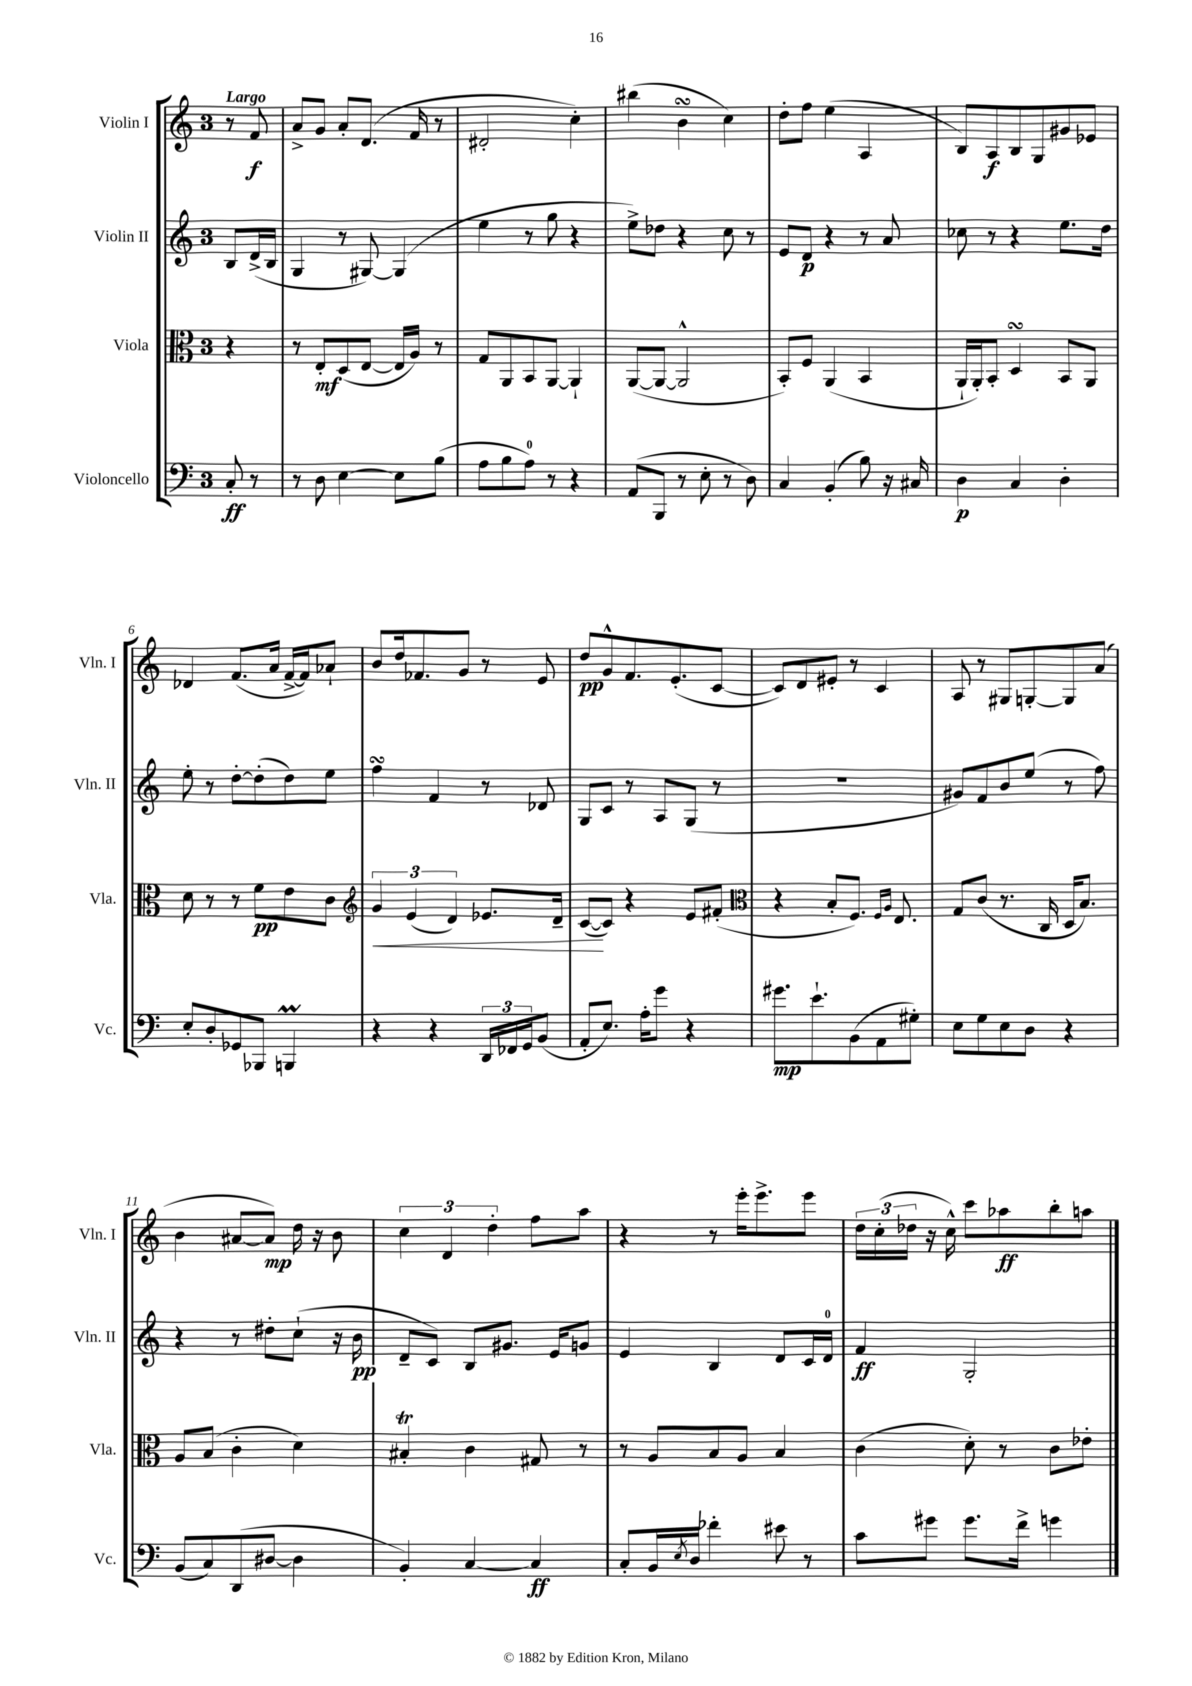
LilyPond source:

<<
\new StaffGroup <<
\new Staff = "s0" \with { instrumentName = "Violin I" shortInstrumentName = "Vln. I" } {
    \clef treble \key c \major \once \override Staff.TimeSignature.style = #'single-digit \time 3/4 \partial 4 \tempo "Largo"
    r8 f'8\f |
    a'8-> g'8 a'8-. d'8.( f'16 r8 |
    dis'2-. c''4-.) |
    bis''4( b'4\turn c''4) |
    d''8-. f''8 e''4( a4 |
    b8) a8\f b8 g8 gis'8 ees'8 |
    des'4 f'8.( a'16 f'16~-> f'16) aes'8-! |
    b'8 d''16 fes'8. g'8 r8 e'8 |
    d''8\pp g'8-^ f'8. e'8.-.( c'8~ |
    c'8) d'8 eis'8-. r8 c'4 |
    a8 r8 gis8 g8~-. g8 a'8( |
    b'4 ais'8~ ais'8\mp) d''16 r16 b'8 |
    \tuplet 3/2 { c''4 d'4 d''4-. } f''8 a''8 |
    r4 r8 e'''16-. e'''8.-> e'''8 |
    \tuplet 3/2 { d''16 c''16-.( des''16 } r16 c''16-^) c'''8 aes''8\ff b''8-. a''8 \bar "|." |
}
\new Staff = "s1" \with { instrumentName = "Violin II" shortInstrumentName = "Vln. II" } {
    \clef treble \key c \major \once \override Staff.TimeSignature.style = #'single-digit \time 3/4 \partial 4
    b8 d'16->( b16 |
    g4 r8 gis8~) gis4( |
    e''4 r8 g''8 r4 |
    e''8->) des''8 r4 c''8 r8 |
    e'8 d'8\p r4 r8 a'8 |
    ces''8 r8 r4 e''8. d''16 |
    e''8-. r8 d''8~-. d''8-.( d''8) e''8 |
    f''4\turn f'4 r8 des'8 |
    g8 c'8 r8 a8 g8( r8 |
    R2. |
    gis'8) f'8 b'8 e''8( r8 f''8) |
    r4 r8 dis''8-. c''8-!( r16 b'16\pp |
    d'8-- c'8) b8 gis'8. e'16 g'8 |
    e'4 b4 d'8 c'16 d'16-0 |
    f'4\ff g2-. \bar "|." |
}
\new Staff = "s2" \with { instrumentName = "Viola" shortInstrumentName = "Vla." } {
    \clef alto \key c \major \once \override Staff.TimeSignature.style = #'single-digit \time 3/4 \partial 4
    r4 |
    r8 e8-.\mf d8( e8~ e16 a16) r8 |
    g8 a,8 b,8 a,8~ a,4-! |
    a,8~( a,8~ a,2-^ |
    b,8-.) f8 a,4( b,4 |
    a,16-! a,16-.) b,8-. d4\turn b,8 a,8 |
    d'8 r8 r8 f'8\pp e'8 c'8 |
    \clef treble \tuplet 3/2 { g'4\< e'4( d'4) } ees'8. d'16-- |
    c'8~\!( c'8) r4 e'8 fis'8-.( |
    \clef alto r4 b8-. f8.) \grace { f16 a16 } e8. |
    g8 c'8( r8. c16 d16 b8.) |
    a8 b8( c'4-. d'4) |
    bis4-.\trill c'4 gis8 r8 |
    r8 a8 b8 a8 b4 |
    c'4( d'8-.) r8 c'8 ees'8-. \bar "|." |
}
\new Staff = "s3" \with { instrumentName = "Violoncello" shortInstrumentName = "Vc." } {
    \clef bass \key c \major \once \override Staff.TimeSignature.style = #'single-digit \time 3/4 \partial 4
    c8-.\ff r8 |
    r8 d8 e4~ e8 b8( |
    a8 b8 a8-0) r8 r4 |
    a,8( b,,8 r8 e8-. r8 d8) |
    c4 b,4-.( b8) r16 cis16 |
    d4\p c4 d4-. |
    e8-. d8-. ges,8 bes,,8 b,,4\prall |
    r4 r4 \tuplet 3/2 { d,16 fes,16 g,16 } b,8( |
    a,8-. e8.) a16-. g'8 r4 |
    gis'8.\mp e'8.-! b,8( a,8 gis8-.) |
    e8 g8 e8 d8 r4 |
    b,8( c8) d,8( dis8~ dis4 |
    b,4-.) c4~ c4\ff |
    c8-. b,16 \acciaccatura { e8 } d16 fes'4-. eis'8 r8 |
    c'8 gis'8 gis'8. f'16-> g'4 \bar "|." |
}
>>
>>
